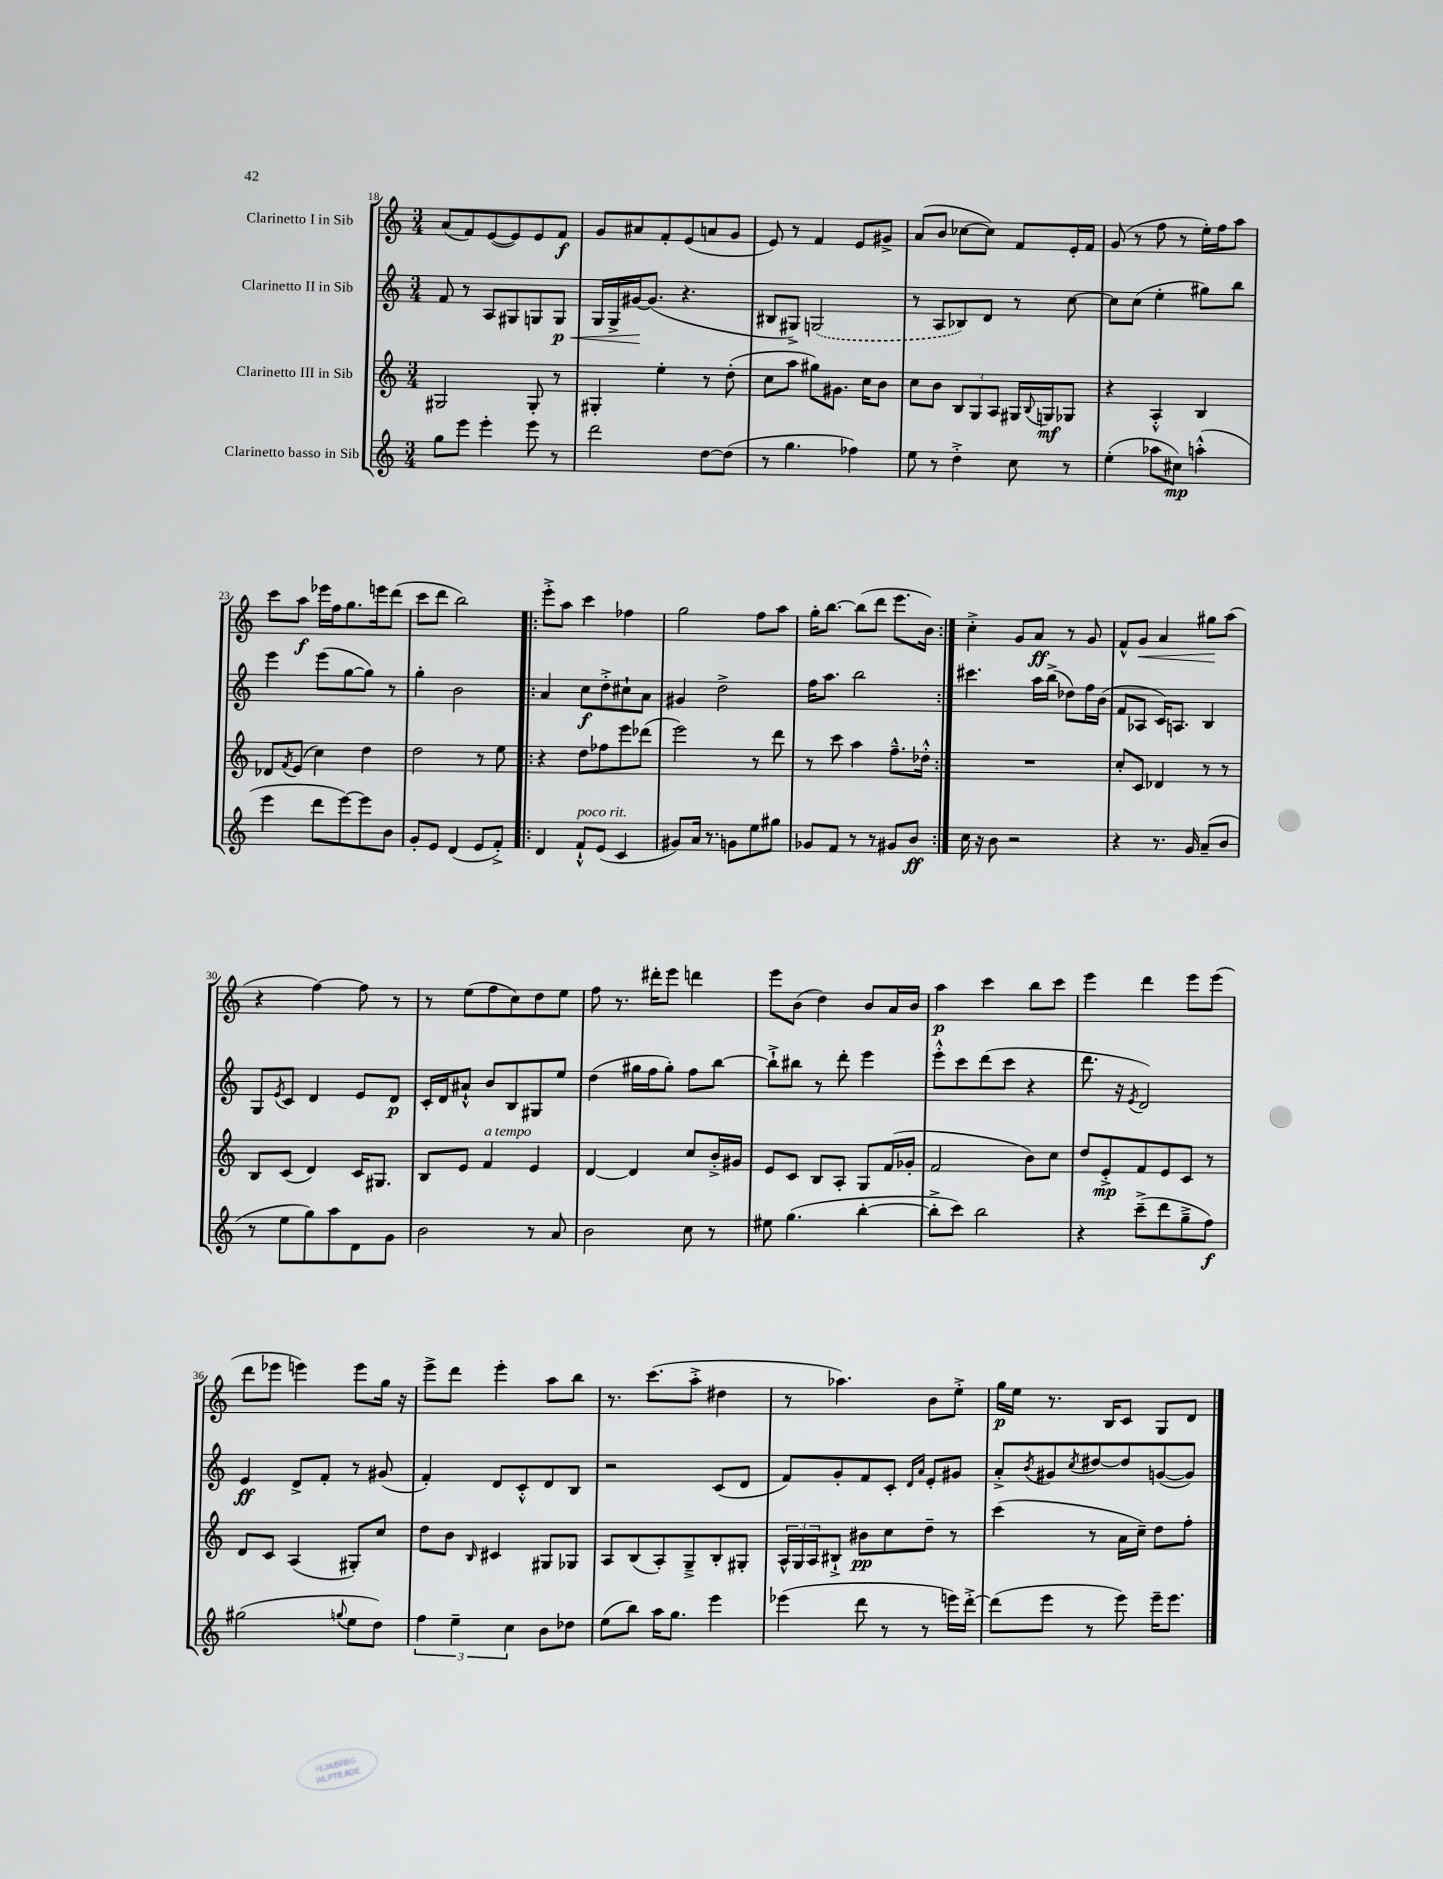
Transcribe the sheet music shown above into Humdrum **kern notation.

**kern	**kern	**kern	**kern
*staff4	*staff3	*staff2	*staff1
*clefG2	*clefG2	*clefG2	*clefG2
*k[]	*k[]	*k[]	*k[]
*M3/4	*M3/4	*M3/4	*M3/4
8gg\L	2G#/	8f/	(8a/L
8eee\J	.	8r	8f/)
4eee'\	.	8A/L	([8e/
.	.	8G#/	8e/])
8eee\	8G#'/	8G/	8e/
8r	8r	8G/J	8f/J
=	=	=	=
2ddd\	4G#'/	16G/LL	8g/L
.	.	16G^/	.
.	.	[16g#/J	8a#/
.	.	(8.g#/]J	.
.	4ee'\	.	8f'/
.	.	4.r	(8e/
[8dd\L	8r	.	8a/
(8dd\]J	(8dd'\	.	8g/J
=	=	=	=
8r	8cc\L	8B#/L	8e/)
4.gg\	8aa\J	8G#^/J)	8r
.	8gg#\L)	(2G/	4f/
.	8.g#\J	.	.
4ff-\)	.	.	8e/L
.	16cc\LK	.	.
.	8b\J	.	8g#^/J
=	=	=	=
8ee\	8cc\L	8r	(8a/L
8r	8b\J	8A/L	8b/J
4dd'^\	12B/L	8B-/)	[8cc-\L
.	12G/	.	.
.	.	8d/J	8cc-\]J)
.	12A/J	.	.
8cc\	16G#/LL	8r	8f/L
.	8qqB/	.	.
.	16G/J	.	.
8r	8G-/J	[8cc\	16e'/L
.	.	.	16f/JJ
=	=	=	=
(4ee'\	4r	8cc\]L	(8g/
.	.	(8cc\J	8r
8aa-\L	4A'^^/	4ee'\	8ff\
8cc#\J)	.	.	8r
(4aa'^^\	4B/	8gg#\L)	16ee'\LL)
.	.	.	16ff\J
.	.	8bb\J	8aa\J
=	=	=	=
4eee\	8d-/L	4eee\	8ccc\L
.	8qf/	.	.
.	(8e/J	.	8aa\J
8ddd\L	4cc\)	(8eee\L	16eee-\LL
.	.	.	16ff\J
[8eee\)	.	[8gg\	8.gg\
8eee\]	4dd\	8gg\]J)	.
.	.	.	16eee\k
8b\J	.	8r	(8ddd\J
=	=	=	=
8g'/L	2dd\	4gg'\	8ccc\L
8e/J	.	.	8ddd\J
(4d/	.	2b\	2bb\)
8e/L	8r	.	.
8f'^/J)	8ee\	.	.
=!|:	=!|:	=!|:	=!|:
4d/	4r	4a/	8eee'^\L
.	.	.	8aa\J
8f`^^/L	8dd\L	8cc\L	4ccc\
(8e/J	8ff-\	8dd'^\	.
4c/	8eee\	8cc#`\	4ff-\
.	(8ddd-\J	8a\J	.
=	=	=	=
8g#/L)	2eee\)	4g#/	2gg\
16a/Jk	.	.	.
8.r	.	.	.
.	.	2dd^\	.
8g\L	.	.	.
8ee\	8r	.	8ff\L
8gg#\J	8ddd\	.	8aa\J
=	=	=	=
8g-/L	8r	16ff\LK	16gg'\LK
.	.	8.aa\J	[8.bb\J
8f/J	8ccc\	.	.
8r	4aa\	2bb\	(8bb\]L
8r	.	.	8ddd\J
8g#/L	8.ff~^^\L	.	8.eee\L
8b/J	.	.	.
.	16dd-'^^\Jk	.	16b\Jk)
=:|!	=:|!	=:|!	=:|!
16cc\	2.r	4.ccc#\	4cc'^\
16r	.	.	.
8b\	.	.	.
2r	.	.	8g/L
.	.	16aa\LL	8a/J
.	.	(16bb^\JJ	.
.	.	8dd-\L)	8r
.	.	16ff\L	8g/
.	.	(16b\JJ	.
=	=	=	=
4r	8cc'/L	8f/L	8f^^/L
.	8c/J	8A-/J	8g/J
8.r	4d-/	16c/LK)	4a/
.	.	8.A/J	.
16g/	.	.	.
(8a~/L	8r	4B/	8gg#\L
8b/J	8r	.	(8aa\J
=	=	=	=
8r	8B/L	8G/L	4r
.	.	8qe/	.
8ee\L	(8c/J	8c/J	.
8gg\)	4d/)	4d/	[4ff\)
8aa\	.	.	.
8d\	16c/LK	8e/L	8ff\]
.	8.G#/J	.	.
8g\J	.	8d/J	8r
=	=	=	=
2b\	8B/L	16c'/LL	8r
.	.	16d/J	.
.	8e/J	8a#`^^/J	(8ee\L
.	4f/	8b/L	8ff\
.	.	8B/	8cc\)
8r	4e/	8G#/	8dd\
8a/	.	8ee/J	8ee\J
=	=	=	=
2b\	[4d/	(4dd\	8ff\
.	.	.	8.r
.	4d/]	16gg#\LL	.
.	.	16ff\J	16ddd#'\LK
.	.	8gg#'\J)	8eee\J
8cc\	8cc/L	8ff\L	4ddd\
8r	16b'^/L	[8bb\J	.
.	16g#/JJ	.	.
=	=	=	=
8ee#\	8e/L	8bb`^\]L	8eee\L
(4.gg\	8c/J	8bb#\J	(8b\J
.	8B/L	8r	4dd\)
.	8A'/J	8ddd'\	.
[4bb'\	8G/L	4eee\	8b/L
.	(16f/L	.	16a/L
.	16g-'/JJ	.	16b/JJ
=	=	=	=
8bb'^\]L	2f/	8eee'^^\L	4aa\
8ccc\J)	.	8ccc\	.
2bb\	.	(8ddd\	4ccc\
.	.	8ccc\J	.
.	8b\L)	4r	8bb\L
.	8cc\J	.	8ccc\J
=	=	=	=
4r	8dd/L	8.ddd\	4eee\
.	8e'^/	.	.
.	.	16r	.
.	.	8qe/	.
(8ccc~^\L	8f/	2d/)	4ddd\
8ddd\	8e/	.	.
8gg~^\	8c/J	.	8eee\L
8ff\J)	8r	.	(8eee\J
=	=	=	=
(2gg#\	8d/L	4e/	8ddd\L
.	8c/J	.	8eee-\J
.	(4A/	8d^/L	4eee\)
.	.	8f'/J	.
8qqgg/	.	.	.
8ee\L	8G#'/L)	8r	8eee\L
8dd\J)	8cc/J	(8g#/	16gg\Jk
.	.	.	16r
=	=	=	=
6ff\	8dd\L	4f'/)	8eee^\L
.	8b\J	.	8ddd\J
6ee~\	.	.	.
.	16qqB/	.	.
.	4c#/	8d/L	4eee'\
6cc\	.	.	.
.	.	8c'^^/	.
8b\L	8G#/L	8d/	8aa\L
8dd-\J	8G-/J	8B/J	8bb\J
=	=	=	=
(8ee\L	8A/L	2r	8.r
8bb\J)	(8B/	.	.
.	.	.	(8.ccc\L
16aa\LK	8A'/)	.	.
8.gg\J	.	.	.
.	8G~^/	.	8aa'^\J
4eee\	8B'/	(8c/L	4dd#\
.	8G#'/J	8d/J	.
=	=	=	=
(4eee-\	24A^^/LL	8f/L)	8r
.	24G/	.	.
.	24A/J	.	.
.	8B#`^/J	8g'/	4.aa-\)
8ddd\	8b#\L	8f/	.
8r	8cc\	8c'/J	.
.	.	16qqd/LL	.
.	.	16qqa/JJ	.
8r	8dd~\J	8e'/L	8b\L
16eee\LL)	8r	8g#/J	8ee'^\J
[16ddd'^\JJ	.	.	.
=	=	=	=
(8ddd\]L	(4ccc\	8a'^/L	16gg\LL
.	.	.	16ee\JJ
.	.	8qb/	.
8eee\J	.	8g#/	8.r
.	.	8qcc/	.
8r	8r	[8dd#/	.
.	.	.	16B/LK
8eee\)	16a\LL	8dd#/]	8c/J
.	16cc~\JJ)	.	.
16eee~\LK	8dd\L	([8g/	8G/L
8.eee\J	.	.	.
.	8ff'\J	8g/]J)	8d/J
==	==	==	==
*-	*-	*-	*-
